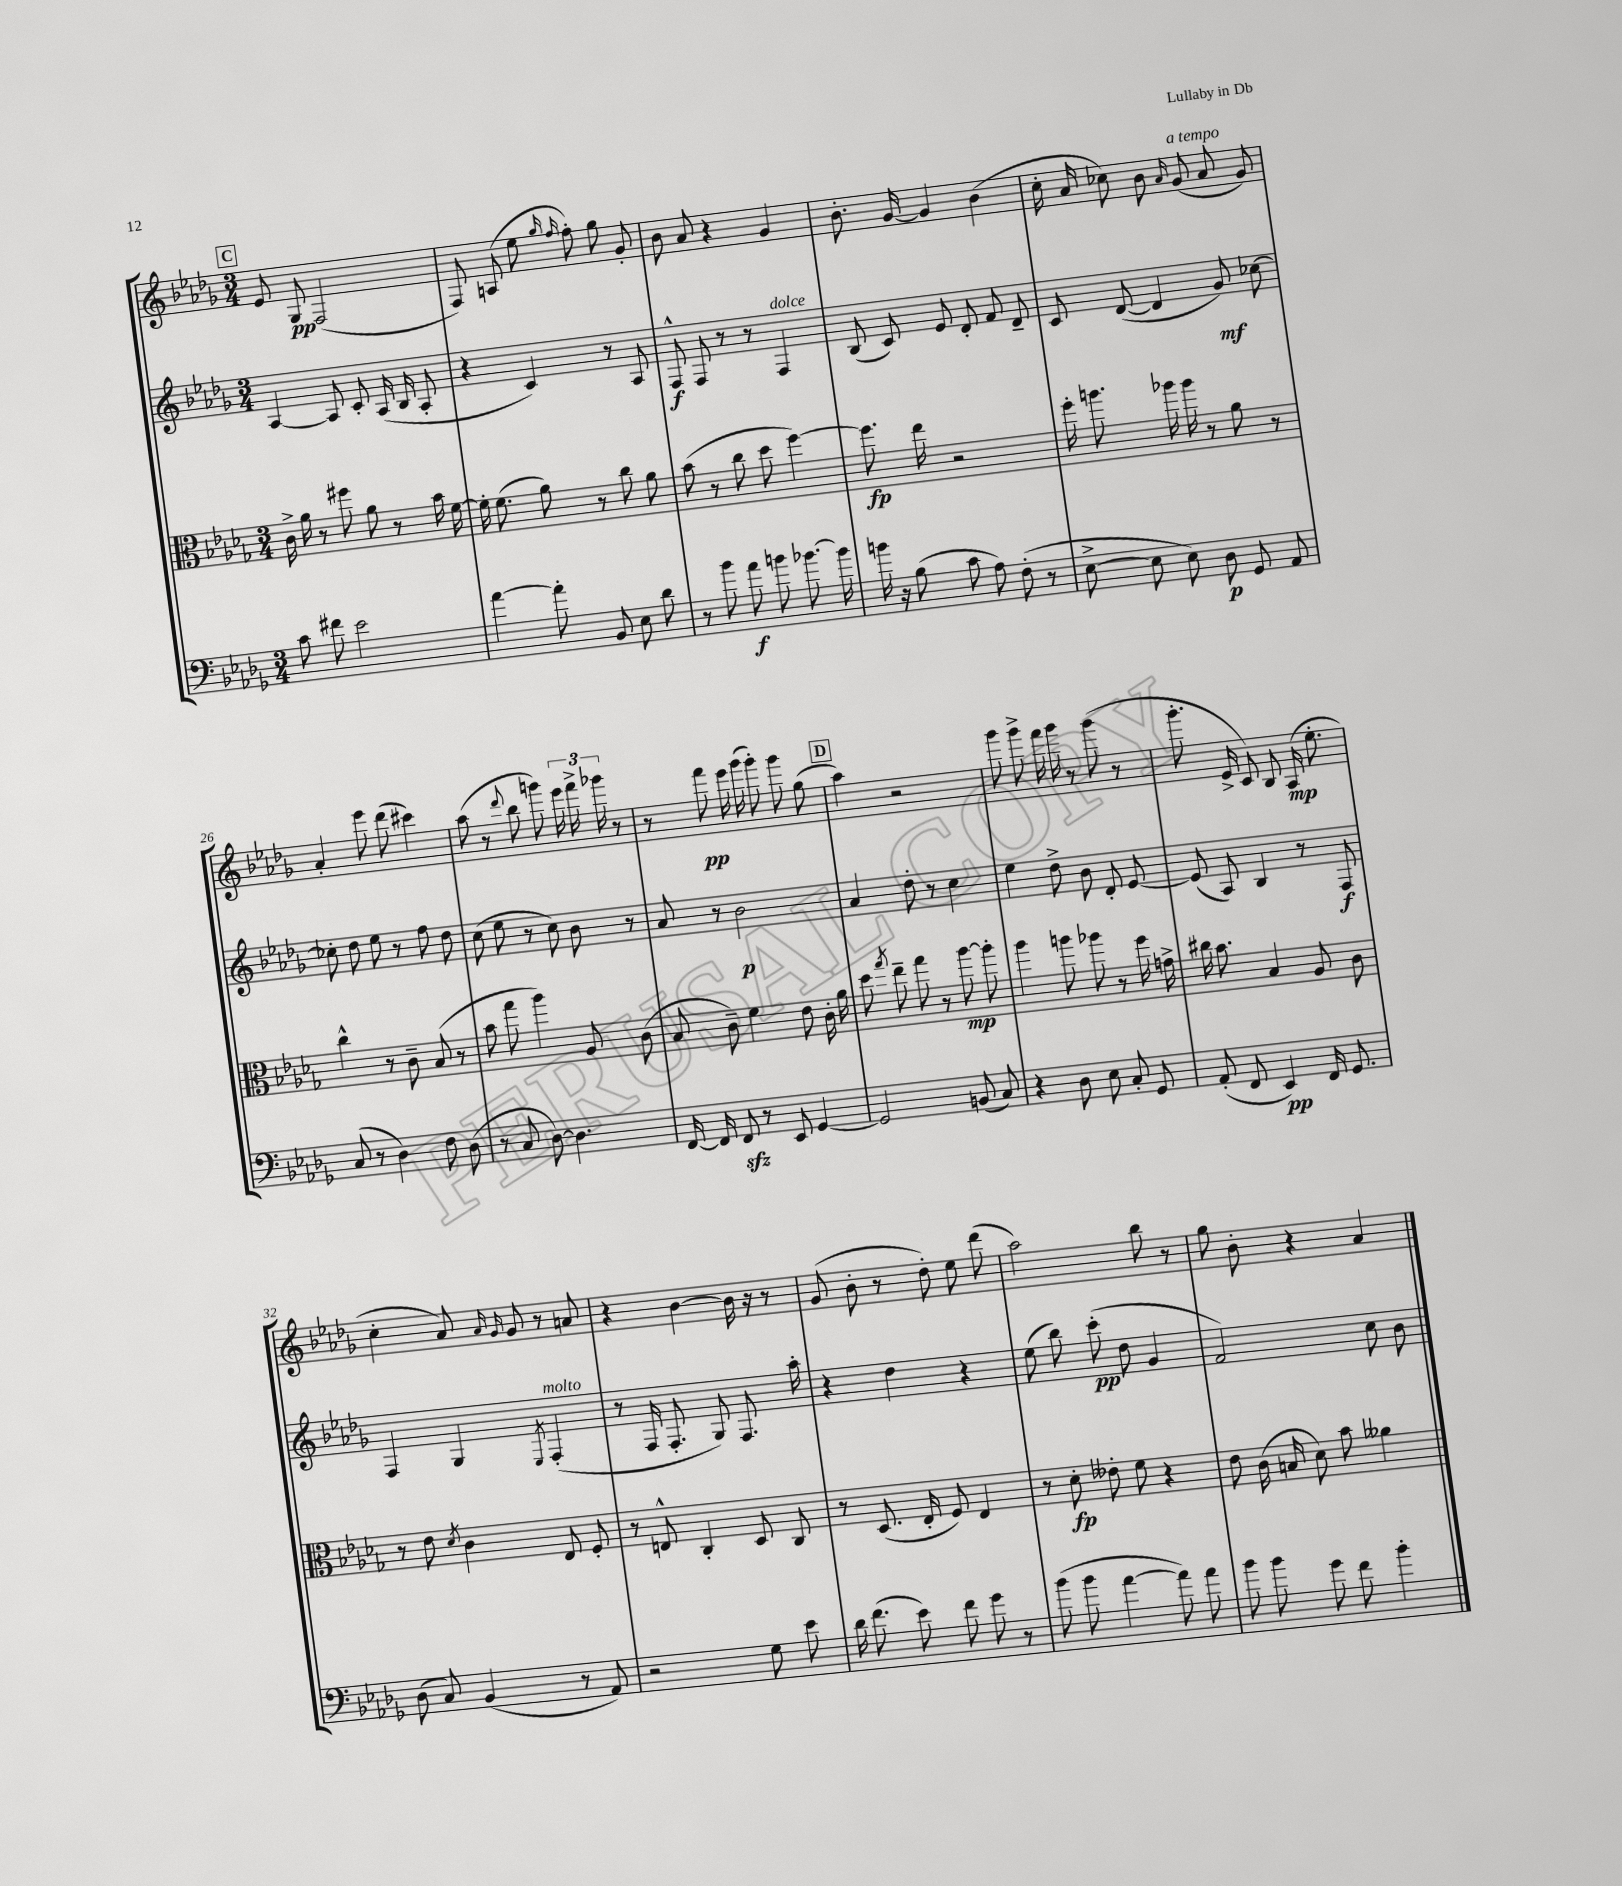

**kern	**kern	**kern	**kern
*staff4	*staff3	*staff2	*staff1
*clefF4	*clefC3	*clefG2	*clefG2
*k[b-e-a-d-g-]	*k[b-e-a-d-g-]	*k[b-e-a-d-g-]	*k[b-e-a-d-g-]
*M3/4	*M3/4	*M3/4	*M3/4
8c	16c^	[4A-	8e-
.	16a-	.	.
8f#	8r	.	8G-
2e-	8ff#	8A-]	(2F
.	8a-	8c'	.
.	8r	(16A-	.
.	.	16B-	.
.	16b-	8A-'	.
.	[16f	.	.
=	=	=	=
[4a-	16f']	4r	8F)
.	(8.f	.	.
.	.	.	(8A
8a-']	8a-)	4c)	8ee-
.	.	.	16qqgg-
.	.	.	16qqff
8BB-	8r	.	8ff')
8E-	8cc	8r	8gg-
8d-	8a-	8A-	8g-'
=	=	=	=
8r	(8b-	8F^^	8b-
8b-	8r	8F	8a-
8a-	8cc	8r	4r
8b	8dd-	8r	.
[8.b-	[4ff)	4F	4g-
16b-]	.	.	.
=	=	=	=
16b	8.ff]	(8B-	8.b-'
16r	.	.	.
(8B-	.	8c)	.
.	16ee-	.	[16g-
8c	2r	8e-	4g-]
8A-)	.	8d-'	.
(8F'	.	8f	(4b-
8r	.	8d-~	.
=	=	=	=
[8E-^	16ff'	8c	16cc'
.	8.aa	.	16a-
8E-]	.	([8d-	8cc-)
8E-)	16aa-	4d-]	8b-
.	16aa-	.	.
.	.	.	16qqa-
8D-	8r	.	(8g-
8GG-	8a-	8g-)	8a-
8AA-	8r	[8cc-	8g-)
=	=	=	=
(8C	4cc^^	8cc-']	4a-'
8r	.	8dd-	.
4D-)	8r	8ee-	8eee-
.	8c~	8r	(8ddd-
8F	(8B-	8ff	4ccc#)
(8D-	8r	8dd-	.
=	=	=	=
8r	8b-	(8cc	(8aa-
8C	8gg-	8ee-	8r
.	.	.	8qqddd-
[8D-)	4aa-)	8r	8bb-
4.D-]	.	8cc)	8ggg)
.	8A-	8b-	24eee-
.	.	.	24fff^
.	.	.	24ggg-
.	(8c	8r	8r
=	=	=	=
[16FF	8B-	8a-	8r
16FF]	.	.	.
8FF	8c~)	8r	8fff
8r	4f	2b-	16eee-
.	.	.	(16ggg-
8EE-	.	.	8ggg-')
[4GG-	8e-	.	8ggg-
.	16c'	.	(8gg-
.	16a-	.	.
=	=	=	=
2GG-]	8dd-	4a-	4aa-)
.	8qgg-	.	.
.	8ee-~	.	.
.	8gg-	8dd-'	2r
.	8r	8r	.
(8BB	[8aa-	4cc	.
8C)	8aa-']	.	.
=	=	=	=
4r	4aa-	4ee-	8ggg-
.	.	.	8ggg-^
8D-	8aa	8dd-^	16fff
.	.	.	16ggg-
8E-	8aa-	8b-	8r
8C'	8r	8d-'	(8ggg-
8GG-	16ff	[8e-	8r
.	16g^	.	.
=	=	=	=
(8AA-'	16cc#	(8e-]	8.ggg-'
.	8.b-	.	.
8FF	.	8A-)	.
.	.	.	16e-^
4EE-)	4B-	4B-	8c)
.	.	.	8B-
16FF	8A-	8r	(16A-
8.GG-	.	.	8.ee-'
.	8c	8F	.
=	=	=	=
(8D-	8r	4F	4cc'
8C)	8e-	.	.
.	8qd-	.	.
(4BB-	4c	4G-	8a-)
.	.	.	16qqa-
.	.	.	16qqg-
.	.	.	8g-
.	.	8qE-	.
8r	8E-	(4F'	8r
8AA-)	8F'	.	8a
=	=	=	=
2r	8r	8r	4r
.	8E^^	16F	.
.	.	8.F'	.
.	4C'	.	[4b-
.	.	8G-)	.
8G-	8D-	8.F	16b-]
.	.	.	16r
8e-	8C	.	8r
.	.	16aa-'	.
=	=	=	=
16d-	8r	4r	(8g-
(8.f	.	.	.
.	(8.D-	.	8b-'
8e-)	.	4dd-	8r
.	16E-'	.	.
8f	8F)	.	8dd-')
8g-	4E-	4r	8ee-
8r	.	.	(8ddd-
=	=	=	=
(8b-	8r	(8ee-	2aa-)
8b-	8d-'	8bb-)	.
[4a-	8e--'	(8ccc'	.
.	8f	8dd-	.
8a-])	4r	4g-	8bb-
8a-	.	.	8r
=	=	=	=
8b-	8e-	2f)	8gg-
8b-	(16c	.	8b-'
.	16B	.	.
8g-	8d-)	.	4r
8f	8b-	.	.
4b-'	4a--	8cc	4a-
.	.	8b-	.
==	==	==	==
*-	*-	*-	*-
